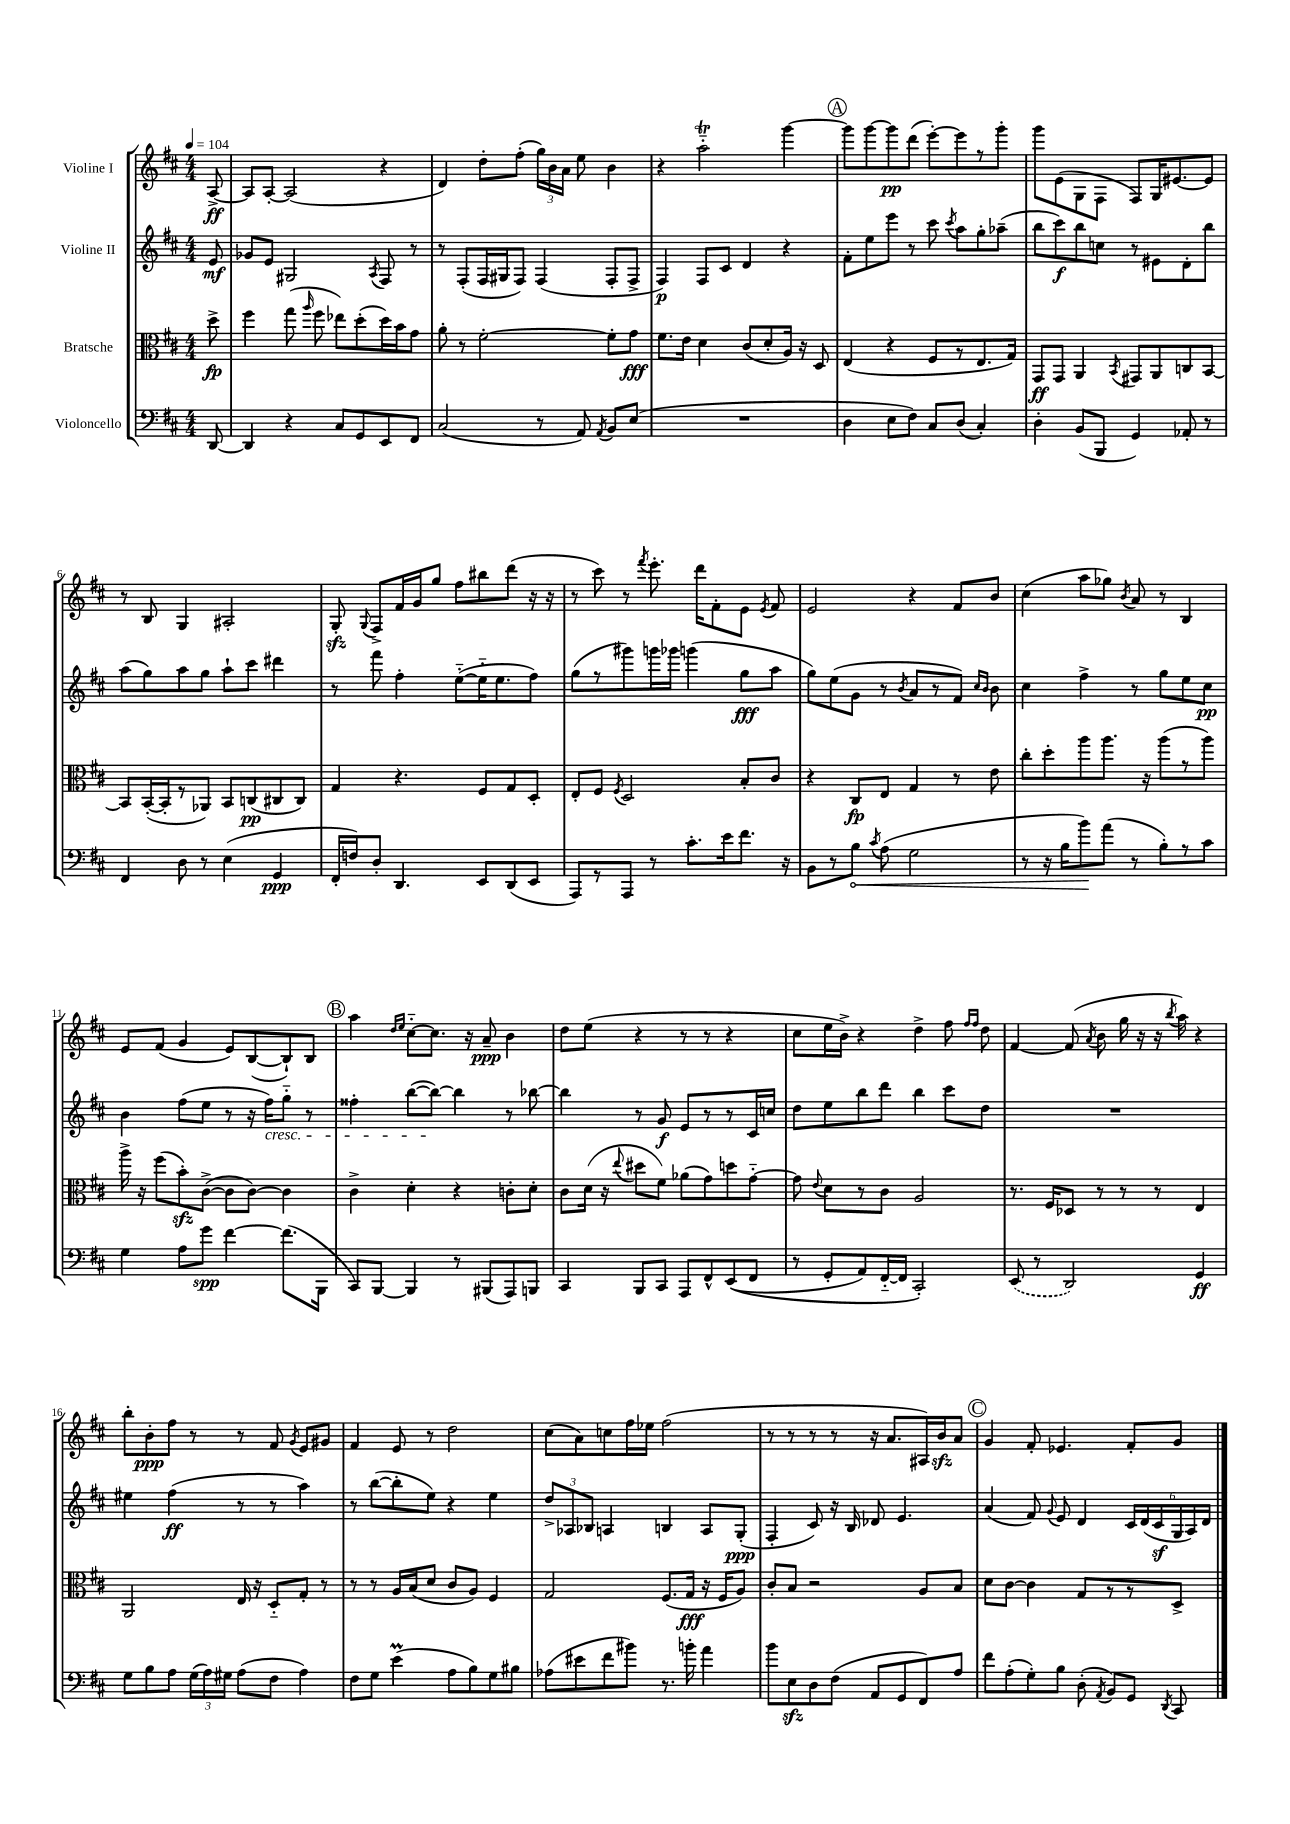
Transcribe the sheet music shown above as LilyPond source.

<<
\new StaffGroup <<
\new Staff = "s0" \with { instrumentName = "Violine I" } {
    \clef treble \key d \major \numericTimeSignature \time 4/4 \partial 8 \tempo 4 = 104
    \autoBeamOff a8~->\ff |
    a8[ a8]~-. a2( r4 |
    d'4) d''8[-. fis''8]-.( \tuplet 3/2 { g''16[) b'16 a'16] } e''8 b'4 |
    r4 a''2-_\trill g'''4~ |
    \mark \markup { \circle "A" } g'''8[ g'''8~ g'''8\pp d'''8]( e'''8[~-.) e'''8 r8 g'''8]-. |
    g'''8[ e'8( g8 fis8] fis8[) g16 eis'8.~ eis'8] |
    r8 b8 g4 ais2-. |
    g8-.\sfz \appoggiatura { g8 } fis8[-> fis'16 g'16 g''8] fis''8[ bis''8 d'''8]( r16 r16 |
    r8 cis'''8) r8 \acciaccatura { fis'''8 } e'''8.-. d'''16[ fis'8-. e'8] \acciaccatura { e'8 } fis'8 |
    e'2 r4 fis'8[ b'8] |
    cis''4( a''8[ ges''8]) \acciaccatura { b'8 } a'8 r8 b4 |
    e'8[ fis'8]( g'4 e'8[) b8~( b8-!) b8] |
    \mark \markup { \circle "B" } a''4 \grace { d''16[ e''16] } cis''8[~-_ cis''8.] r16 a'8--\ppp b'4 |
    d''8[ e''8]( r4 r8 r8 r4 |
    cis''8[ e''16 b'16]->) r4 d''4-> fis''8 \grace { fis''16[ fis''16] } d''8 |
    fis'4~ fis'8( \acciaccatura { a'8 } b'8 g''16 r16 r16 \acciaccatura { b''8 } a''16) r4 |
    b''8[-. b'8-.\ppp fis''8] r8 r8 fis'8 \acciaccatura { g'8 } e'8[ gis'8] |
    fis'4 e'8 r8 d''2 |
    cis''8[( a'8) c''8 fis''16 ees''16] fis''2( |
    r8 r8 r8 r8 r16 a'8.[ ais16) b'16\sfz a'8] |
    \mark \markup { \circle "C" } g'4 fis'8-. ees'4. fis'8[-. g'8] \bar "|." |
}
\new Staff = "s1" \with { instrumentName = "Violine II" } {
    \clef treble \key d \major \numericTimeSignature \time 4/4 \partial 8
    \autoBeamOff e'8\mf |
    ges'8[ e'8] gis2 \acciaccatura { a8 } fis8 r8 |
    r8 fis8[-.( fis16 gis16 fis8]) fis4( fis8[-. fis8]-> |
    fis4\p) fis8[ cis'8] d'4 r4 |
    \mark \markup { \circle "A" } fis'8[-. e''8 e'''8] r8 cis'''8 \acciaccatura { cis'''8 } a''8[ g''8-. aes''8]--( |
    b''8[ cis'''8\f) b''8 c''8] r8 eis'8[ d'8-. b''8] |
    a''8[( g''8) a''8 g''8] a''8[-! cis'''8] dis'''4 |
    r8 fis'''8 fis''4-. e''8[~-_( e''16-_ e''8. fis''8]) |
    g''8[( r8 gis'''8) g'''16 ges'''16] g'''4( g''8[\fff a''8] |
    g''8[) e''8( g'8] r8 \acciaccatura { b'8 } a'8[ r8 fis'8]) \grace { cis''16[ b'16] } b'8 |
    cis''4 fis''4-> r8 g''8[ e''8 cis''8]\pp |
    b'4 fis''8[( e''8] r8 r16 fis''16[\cresc) g''8]-_ r8 |
    \mark \markup { \circle "B" } fisis''4-. b''8[~( b''8]~\!) b''4 r8 bes''8~ |
    bes''4 r8 g'8\f e'8[ r8 r8 cis'16 c''16] |
    d''8[ e''8 b''8 d'''8] b''4 cis'''8[ d''8] |
    R1 |
    eis''4 fis''4\ff( r8 r8 a''4) |
    r8 b''8[~( b''8-. e''8]) r4 e''4 |
    \tuplet 3/2 { d''8[-> aes8 bes8] } a4 b4 a8[ g8]-.\ppp( |
    fis4-. cis'8) r16 b16 des'8 e'4. |
    \mark \markup { \circle "C" } a'4( fis'8) \appoggiatura { g'8 } e'8 d'4 \tuplet 6/4 { cis'16[ d'16( cis'16\sf g16 a16) d'16] } \bar "|." |
}
\new Staff = "s2" \with { instrumentName = "Bratsche" } {
    \clef alto \key d \major \numericTimeSignature \time 4/4 \partial 8
    \autoBeamOff d''8->\fp |
    fis''4 g''8( \grace { a''16 } fis''8 ees''8[) d''8-.( d''16) b'16 g'8] |
    a'8-. r8 fis'2~-. fis'8[-. g'8]\fff |
    fis'8.[ e'16] d'4 cis'8[( d'8-. a16]) r16 d8 |
    \mark \markup { \circle "A" } e4( r4 fis8[ r8 e8. g16]) |
    g,8[\ff g,8] a,4 \acciaccatura { b,8 } gis,8[ a,8 c8 b,8]~ |
    b,8[ b,16~-.( b,16-. r8 aes,8]) b,8[ c8\pp( cis8 cis8]) |
    g4 r4. fis8[ g8 d8]-. |
    e8[-. fis8] \acciaccatura { fis8 } d2 b8[-. cis'8] |
    r4 cis8[\fp e8] g4 r8 e'8 |
    cis''8[-. d''8-. a''8 a''8.] r16 a''8[( r8 a''8]) |
    a''16-> r16 fis''8[( b'8-.\sfz) cis'8]~->( cis'8[ cis'8]~) cis'4 |
    \mark \markup { \circle "B" } cis'4-> d'4-. r4 c'8[-. d'8]-. |
    cis'8[ d'16]( r16 \appoggiatura { e''8 } dis''8[ fis'8]) aes'8[( g'8) d''8 g'8]~-_ |
    g'8 \appoggiatura { e'8 } d'8[ r8 cis'8] a2 |
    r8. fis16[ des8] r8 r8 r8 e4 |
    a,2 e16 r16 d8[-_ g8]-. r8 |
    r8 r8 a16[ b16( d'8] cis'8[ a8]) fis4 |
    g2 fis8.[( g16]\fff r16 fis16[ a8]) |
    cis'8[-. b8] r2 a8[ b8] |
    \mark \markup { \circle "C" } d'8[ cis'8]~ cis'4 g8[ r8 r8 d8]-> \bar "|." |
}
\new Staff = "s3" \with { instrumentName = "Violoncello" } {
    \clef bass \key d \major \numericTimeSignature \time 4/4 \partial 8
    \autoBeamOff d,8~ |
    d,4 r4 cis8[ g,8 e,8 fis,8] |
    cis2( r8 a,8) \acciaccatura { a,8 } b,8[ e8]( |
    R1 |
    \mark \markup { \circle "A" } d4 e8[ fis8]) cis8[ d8]( cis4-.) |
    d4-. b,8[( b,,8] g,4) aes,8-. r8 |
    fis,4 d8 r8 e4( g,4\ppp |
    fis,16[-. f16) d8]-. d,4. e,8[ d,8( e,8] |
    a,,8[) r8 a,,8] r8 cis'8.[-. e'16 fis'8.] r16 |
    b,8[ r8 \once \override Hairpin.circled-tip = ##t b8]\< \acciaccatura { cis'8 } a8( g2 |
    r8 r16 b16[ b'8\!) a'8]( r8 b8[-.) r8 cis'8] |
    g4 a8[ g'8]\spp fis'4~ fis'8.[( b,,16] |
    \mark \markup { \circle "B" } cis,8[) b,,8]~ b,,4 r8 bis,,8[( a,,8) b,,8] |
    cis,4 b,,8[ cis,8] a,,8[ fis,8-^ e,8(\( fis,8] |
    r8 g,8[-. a,8) fis,16~-_ fis,16] cis,2-.\) |
    \once \slurDashed e,8( r8 d,2) g,4\ff |
    g8[ b8 a8] \tuplet 3/2 { g16[( a16) gis16] } a8[( fis8] a4) |
    fis8[ g8] e'4\prall( a8[ b8) g8 bis8] |
    aes8[( eis'8 fis'8 bis'8]) r8. b'16-. a'4 |
    b'8[ e8\sfz d8 fis8]( a,8[ g,8 fis,8) a8] |
    \mark \markup { \circle "C" } fis'8[ a8-.( g8-.) b8] d8-.( \acciaccatura { a,8 } b,8[) g,8] \acciaccatura { d,8 } cis,8 \bar "|." |
}
>>
>>
